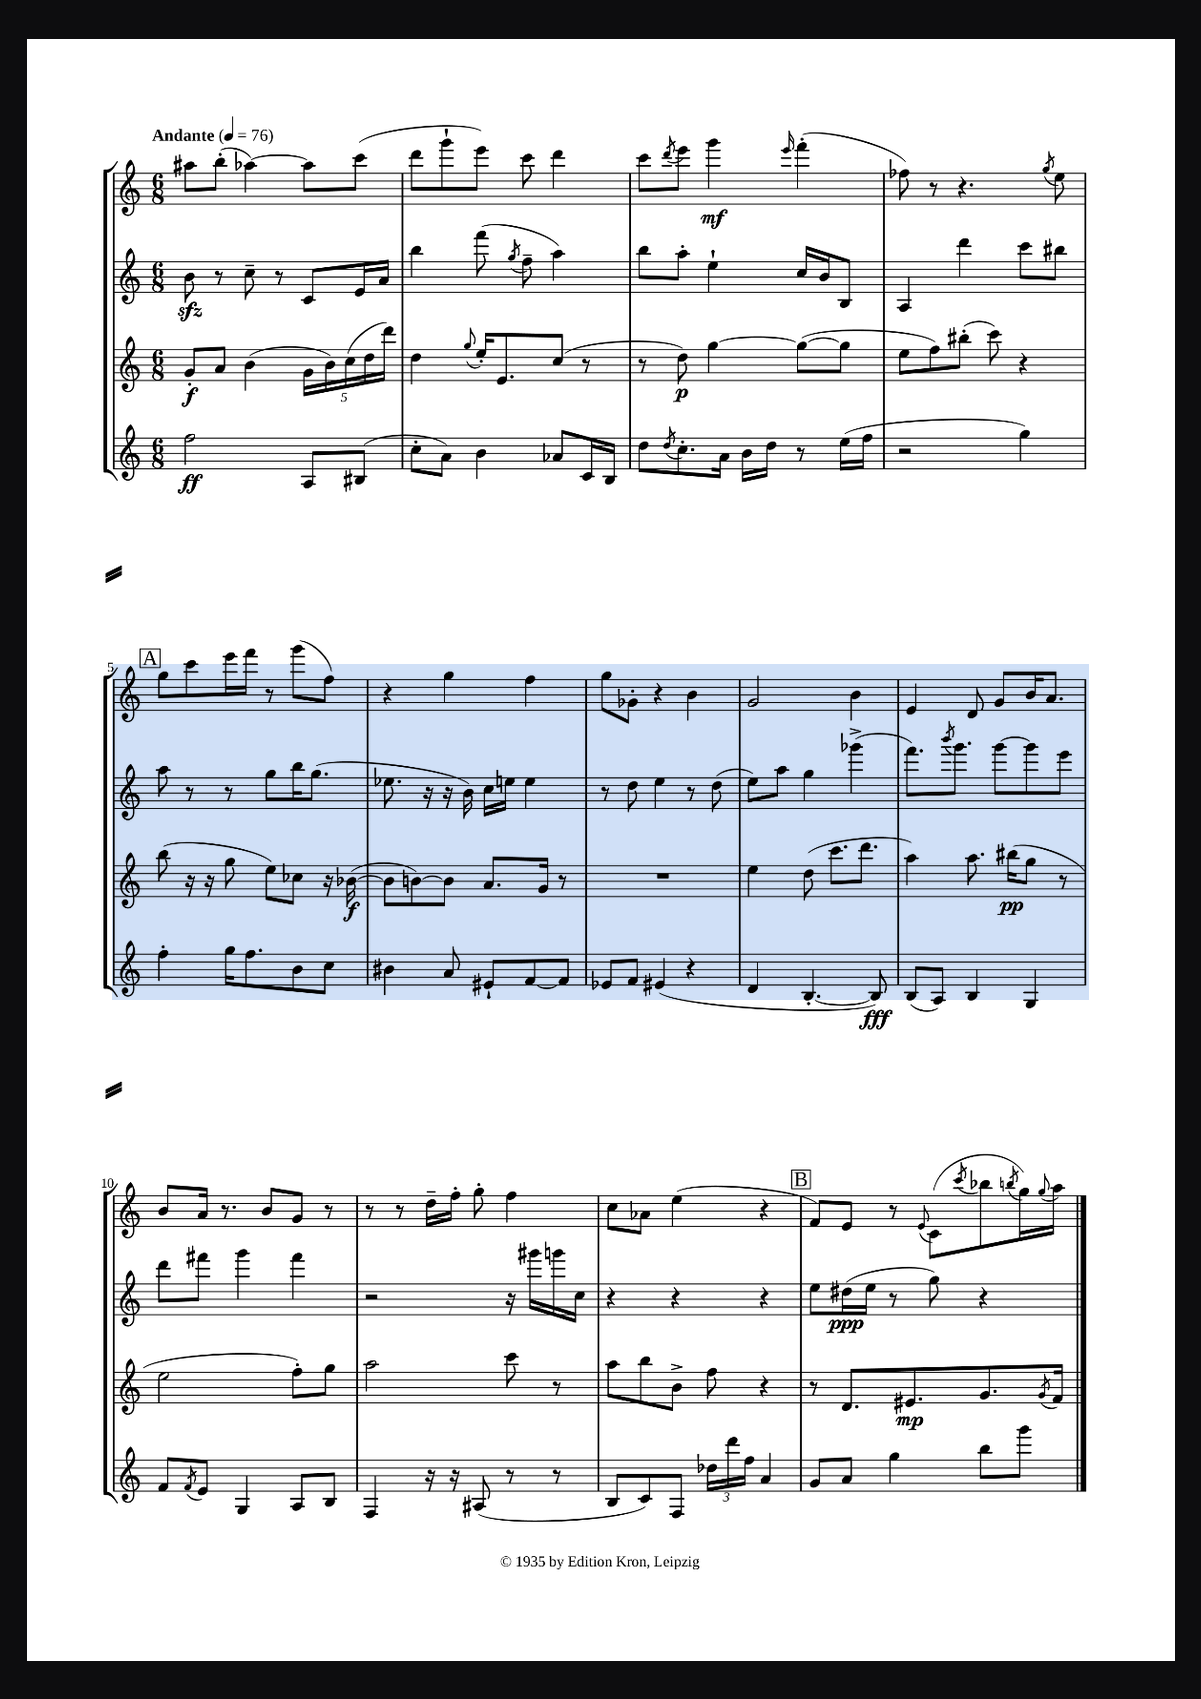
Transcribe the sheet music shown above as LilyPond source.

<<
\new StaffGroup <<
\new Staff = "s0" {
    \clef treble \key c \major \numericTimeSignature \time 6/8 \tempo "Andante" 4 = 76
    ais''8 b''8-.( aes''4~) aes''8 c'''8( |
    d'''8 g'''8-! e'''8) c'''8 d'''4 |
    c'''8 \acciaccatura { d'''8 } e'''8 g'''4\mf \grace { e'''16 } f'''4-.( |
    fes''8) r8 r4. \acciaccatura { g''8 } e''8 |
    \mark \markup { \box "A" } g''8 c'''8 e'''16 f'''16 r8 g'''8( f''8) |
    r4 g''4 f''4 |
    g''8 ges'8-. r4 b'4 |
    g'2 b'4 |
    e'4 d'8 g'8 b'16 a'8. |
    b'8 a'16 r8. b'8 g'8 r8 |
    r8 r8 d''16-- f''16-. g''8-. f''4 |
    c''8 aes'8 e''4( r4 |
    \mark \markup { \box "B" } f'8) e'8 r8 \appoggiatura { e'8 } c'8( \acciaccatura { c'''8 } bes''8 \acciaccatura { b''8 } g''16) \appoggiatura { g''8 } a''16 \bar "|." |
}
\new Staff = "s1" {
    \clef treble \key c \major \numericTimeSignature \time 6/8
    b'8\sfz r8 c''8-- r8 c'8 e'16 a'16 |
    b''4 f'''8( \acciaccatura { g''8 } f''8-- a''4) |
    b''8 a''8-. e''4-! c''16 b'16 b8 |
    a4 d'''4 c'''8 bis''8 |
    \mark \markup { \box "A" } a''8 r8 r8 g''8 b''16 g''8.( |
    ees''8. r16 r16 b'16) c''16 e''16 e''4 |
    r8 d''8 e''4 r8 d''8( |
    e''8) a''8 g''4 ges'''4->( |
    f'''8.) \acciaccatura { b'''8 } g'''8. g'''8~ g'''8 e'''8 |
    d'''8 fis'''8 g'''4 fis'''4 |
    r2 r16 gis'''16 g'''16 c''16 |
    r4 r4 r4 |
    \mark \markup { \box "B" } e''8 dis''16\ppp( e''16 r8 g''8) r4 \bar "|." |
}
\new Staff = "s2" {
    \clef treble \key c \major \numericTimeSignature \time 6/8
    g'8-.\f a'8 b'4( \tuplet 5/4 { g'16 b'16) c''16( d''16 d'''16) } |
    d''4 \appoggiatura { g''8 } e''16-. e'8. c''8( r8 |
    r8 d''8\p) g''4~ g''8~( g''8 |
    e''8 f''8) bis''8-.( c'''8) r4 |
    \mark \markup { \box "A" } b''8( r16 r16 g''8 e''8) ces''8 r16 bes'16~\f( |
    bes'8 b'8~) b'8 a'8. g'16 r8 |
    R2. |
    e''4 d''8( c'''8. d'''8. |
    a''4) a''8. bis''16\pp( g''8 r8 |
    e''2 f''8-.) g''8 |
    a''2 c'''8 r8 |
    a''8 b''8 b'8-> f''8 r4 |
    \mark \markup { \box "B" } r8 d'8. eis'8.\mp g'8. \acciaccatura { g'8 } f'16 \bar "|." |
}
\new Staff = "s3" {
    \clef treble \key c \major \numericTimeSignature \time 6/8
    f''2\ff a8 bis8( |
    c''8-. a'8) b'4 aes'8 c'16 b16 |
    d''8 \acciaccatura { d''8 } c''8.-. a'16 b'16 d''16 r8 e''16( f''16 |
    r2 g''4) |
    \mark \markup { \box "A" } f''4-. g''16 f''8. b'8 c''8 |
    bis'4 a'8 eis'8-! f'8~ f'8 |
    ees'8 f'8 eis'4( r4 |
    d'4 b4.~-. b8\fff) |
    b8( a8) b4 g4 |
    f'8 \acciaccatura { f'8 } e'8 g4 a8 b8 |
    f4 r16 r16 ais8( r8 r8 |
    b8 c'8) f8 \tuplet 3/2 { des''16 d'''16 f''16 } a'4 |
    \mark \markup { \box "B" } g'8 a'8 g''4 b''8 g'''8 \bar "|." |
}
>>
>>
